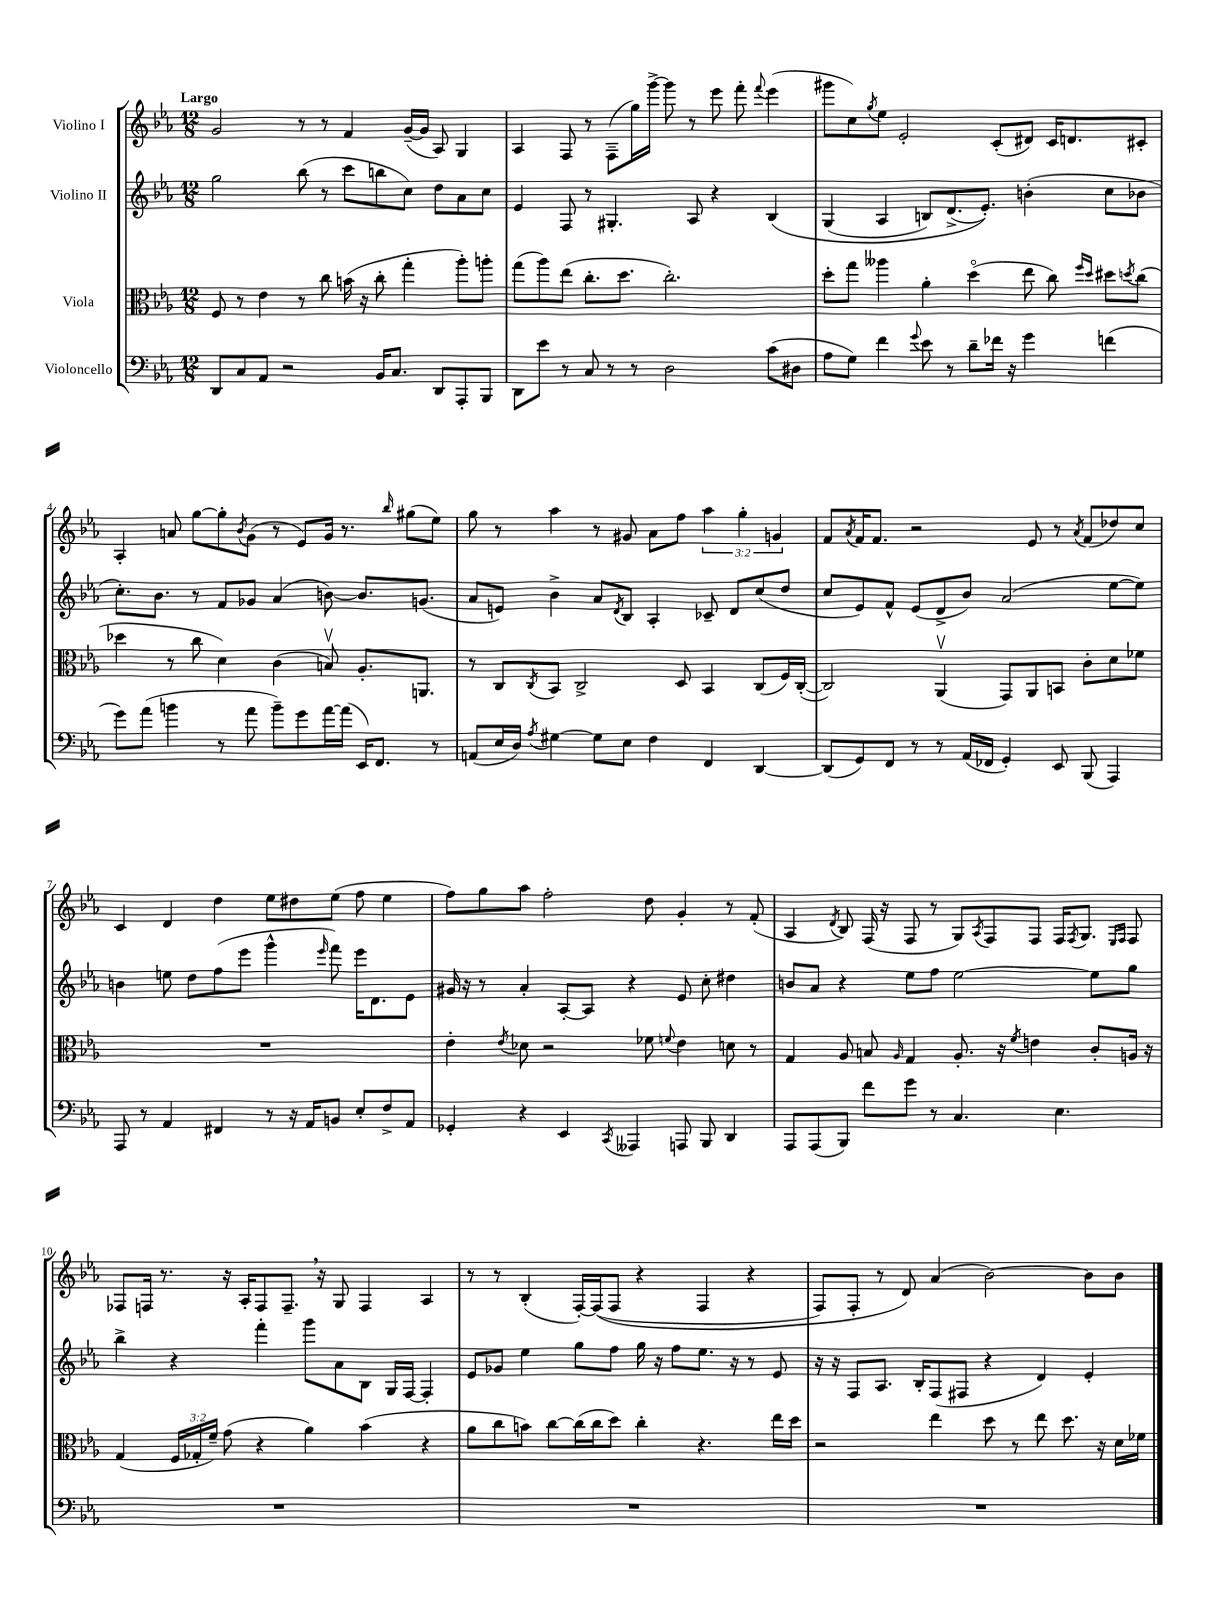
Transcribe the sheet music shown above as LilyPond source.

<<
\new StaffGroup <<
\new Staff = "s0" \with { instrumentName = "Violino I" } {
    \clef treble \key ees \major \numericTimeSignature \time 12/8 \override Staff.TupletNumber.text = #tuplet-number::calc-fraction-text \tempo "Largo"
    g'2 r8 r8 f'4 g'16~--( g'16 aes8) g4 |
    aes4 f8 r8 f8--( g''16) g'''16~-> g'''8 r8 ees'''8 f'''8-. \appoggiatura { f'''8 } ees'''4( |
    gis'''8 c''8) \acciaccatura { g''8 } ees''8 ees'2-. c'8-.( dis'8) c'16 d'8. cis'8-. |
    aes4-. a'8 g''8~ g''8-. \acciaccatura { bes'8 } g'8( r8 ees'8) g'16 r8. \grace { bes''16 } gis''8( ees''8) |
    g''8 r8 aes''4 r8 gis'8 aes'8 f''8 \tuplet 3/2 { aes''4 g''4-. g'4 } |
    f'8 \acciaccatura { aes'8 } f'16 f'8. r2 ees'8 r8 \acciaccatura { aes'8 } f'8( des''8) c''8 |
    c'4 d'4 d''4 ees''8 dis''8 ees''8( f''8 ees''4 |
    f''8) g''8 aes''8 f''2-. d''8 g'4-. r8 f'8-.( |
    aes4 \acciaccatura { d'8 } bes8) f16( r16 f8 r8 g8) \acciaccatura { aes8 } f8 f8 f16 \acciaccatura { f8 } g8. \grace { ees16 f16 } f8 |
    fes8 f16 r8. r16 aes16-. f8 f8.-- \breathe r16 g8 f4 aes4 |
    r8 r8 bes4-.( f16~-.) f16(\( f8 r4 f4 r4 |
    f8) f8-. r8 d'8\) aes'4( bes'2~) bes'8 bes'8 \bar "|." |
}
\new Staff = "s1" \with { instrumentName = "Violino II" } {
    \clef treble \key ees \major \numericTimeSignature \time 12/8
    g''2 bes''8( r8 c'''8 b''8 c''8) d''8 aes'8 c''8 |
    ees'4 f8 r8 gis4.-. aes8 r4 bes4\( |
    g4( aes4 b8) d'8.->( ees'8.-.)\) b'4-.( c''8 bes'8 |
    c''8.-.) bes'8. r8 f'8 ges'8 aes'4( b'8~) b'8. g'8.( |
    aes'8 e'8) bes'4-> aes'8 \acciaccatura { d'8 } bes8 aes4-. ces'8-- d'8 c''8( d''8 |
    c''8 ees'8) f'8-^ ees'8( d'8-> bes'8) aes'2( ees''8~ ees''8) |
    b'4 e''8 d''8 f''8( ees'''8 g'''4-^ \grace { ees'''16 } f'''8) ees'''16 d'8. ees'8 |
    gis'16 r16 r8 aes'4-. aes8~-. aes8 r4 ees'8 c''8-. dis''4 |
    b'8 aes'8 r4 ees''8 f''8 ees''2~ ees''8 g''8 |
    bes''4-> r4 f'''4-. g'''8 aes'8 bes8 g16 f16~ f4-. |
    ees'8 ges'8 ees''4 g''8 f''8 g''16 r16 f''8 ees''8. r16 r8 ees'8 |
    r16 r16 f8 aes8. bes16-. f8( fis8 r4 d'4) ees'4-. \bar "|." |
}
\new Staff = "s2" \with { instrumentName = "Viola" } {
    \clef alto \key ees \major \numericTimeSignature \time 12/8 \override Staff.TupletNumber.text = #tuplet-number::calc-fraction-text
    f8 r8 ees'4 r8 c''8 b'16( r16 c''8-. g''4-. aes''8-.) a''8-. |
    g''8( aes''8) ees''8( c''8.-. d''8. c''2.-.) |
    d''8-. g''8 aeses''4 aes'4-. d''4\flageolet( ees''8 c''8) \grace { f''16 d''16 } dis''8 \acciaccatura { d''8 } c''8( |
    des''4 r8 c''8 d'4) c'4( b8\upbow) aes8.-. a,8. |
    r8 c8 \acciaccatura { c8 } bes,8 c2-> d8 bes,4 c8( f16) c16~-.( |
    c2) aes,4\upbow( g,8) aes,8 b,8 c'8-. d'8 fes'8 |
    R1. |
    ees'4-. \acciaccatura { ees'8 } des'8 r2 fes'8 \appoggiatura { f'8 } ees'4 d'8 r8 |
    g4 aes8 b8 \grace { aes16 } g4 aes8.-. r16 \acciaccatura { f'8 } e'4 c'8-. a16 r16 |
    g4( \tuplet 3/2 { f16 ges16-. f'16--) } g'8( r4 aes'4) bes'4( r4 |
    aes'8 c''8 b'8) c''8~ c''16( c''16 d''8) c''4-. r4. ees''16 d''16 |
    r2 ees''4 d''8 r8 ees''8 d''8. r16 d'16 fes'16 \bar "|." |
}
\new Staff = "s3" \with { instrumentName = "Violoncello" } {
    \clef bass \key ees \major \numericTimeSignature \time 12/8
    d,8 c8 aes,8 r2 bes,16 c8. d,8 aes,,8-. bes,,8 |
    d,8 ees'8 r8 c8 r8 r8 d2 c'8( dis8 |
    aes8 g8) f'4 \appoggiatura { g'8 } ees'8 r8 d'8-- fes'16 r16 g'4 f'4( |
    g'8) aes'8( b'4 r8 aes'8 b'8--) g'8 aes'16~ aes'16( ees,16) f,8. r8 |
    a,8( ees16 d16) \acciaccatura { aes8 } gis4~ gis8 ees8 f4 f,4 d,4~ |
    d,8( g,8) f,8 r8 r8 aes,16( fes,16 g,4-.) ees,8 bes,,8( aes,,4) |
    aes,,8 r8 aes,4 fis,4 r8 r16 aes,16 b,8 ees8-. f8-> aes,8 |
    ges,4-. r4 ees,4 \acciaccatura { c,8 } aeses,,4 a,,8 bes,,8 d,4 |
    aes,,8 aes,,8( bes,,8) f'8 g'8 r8 c4. ees4. |
    R1. |
    R1. |
    R1. \bar "|." |
}
>>
>>
